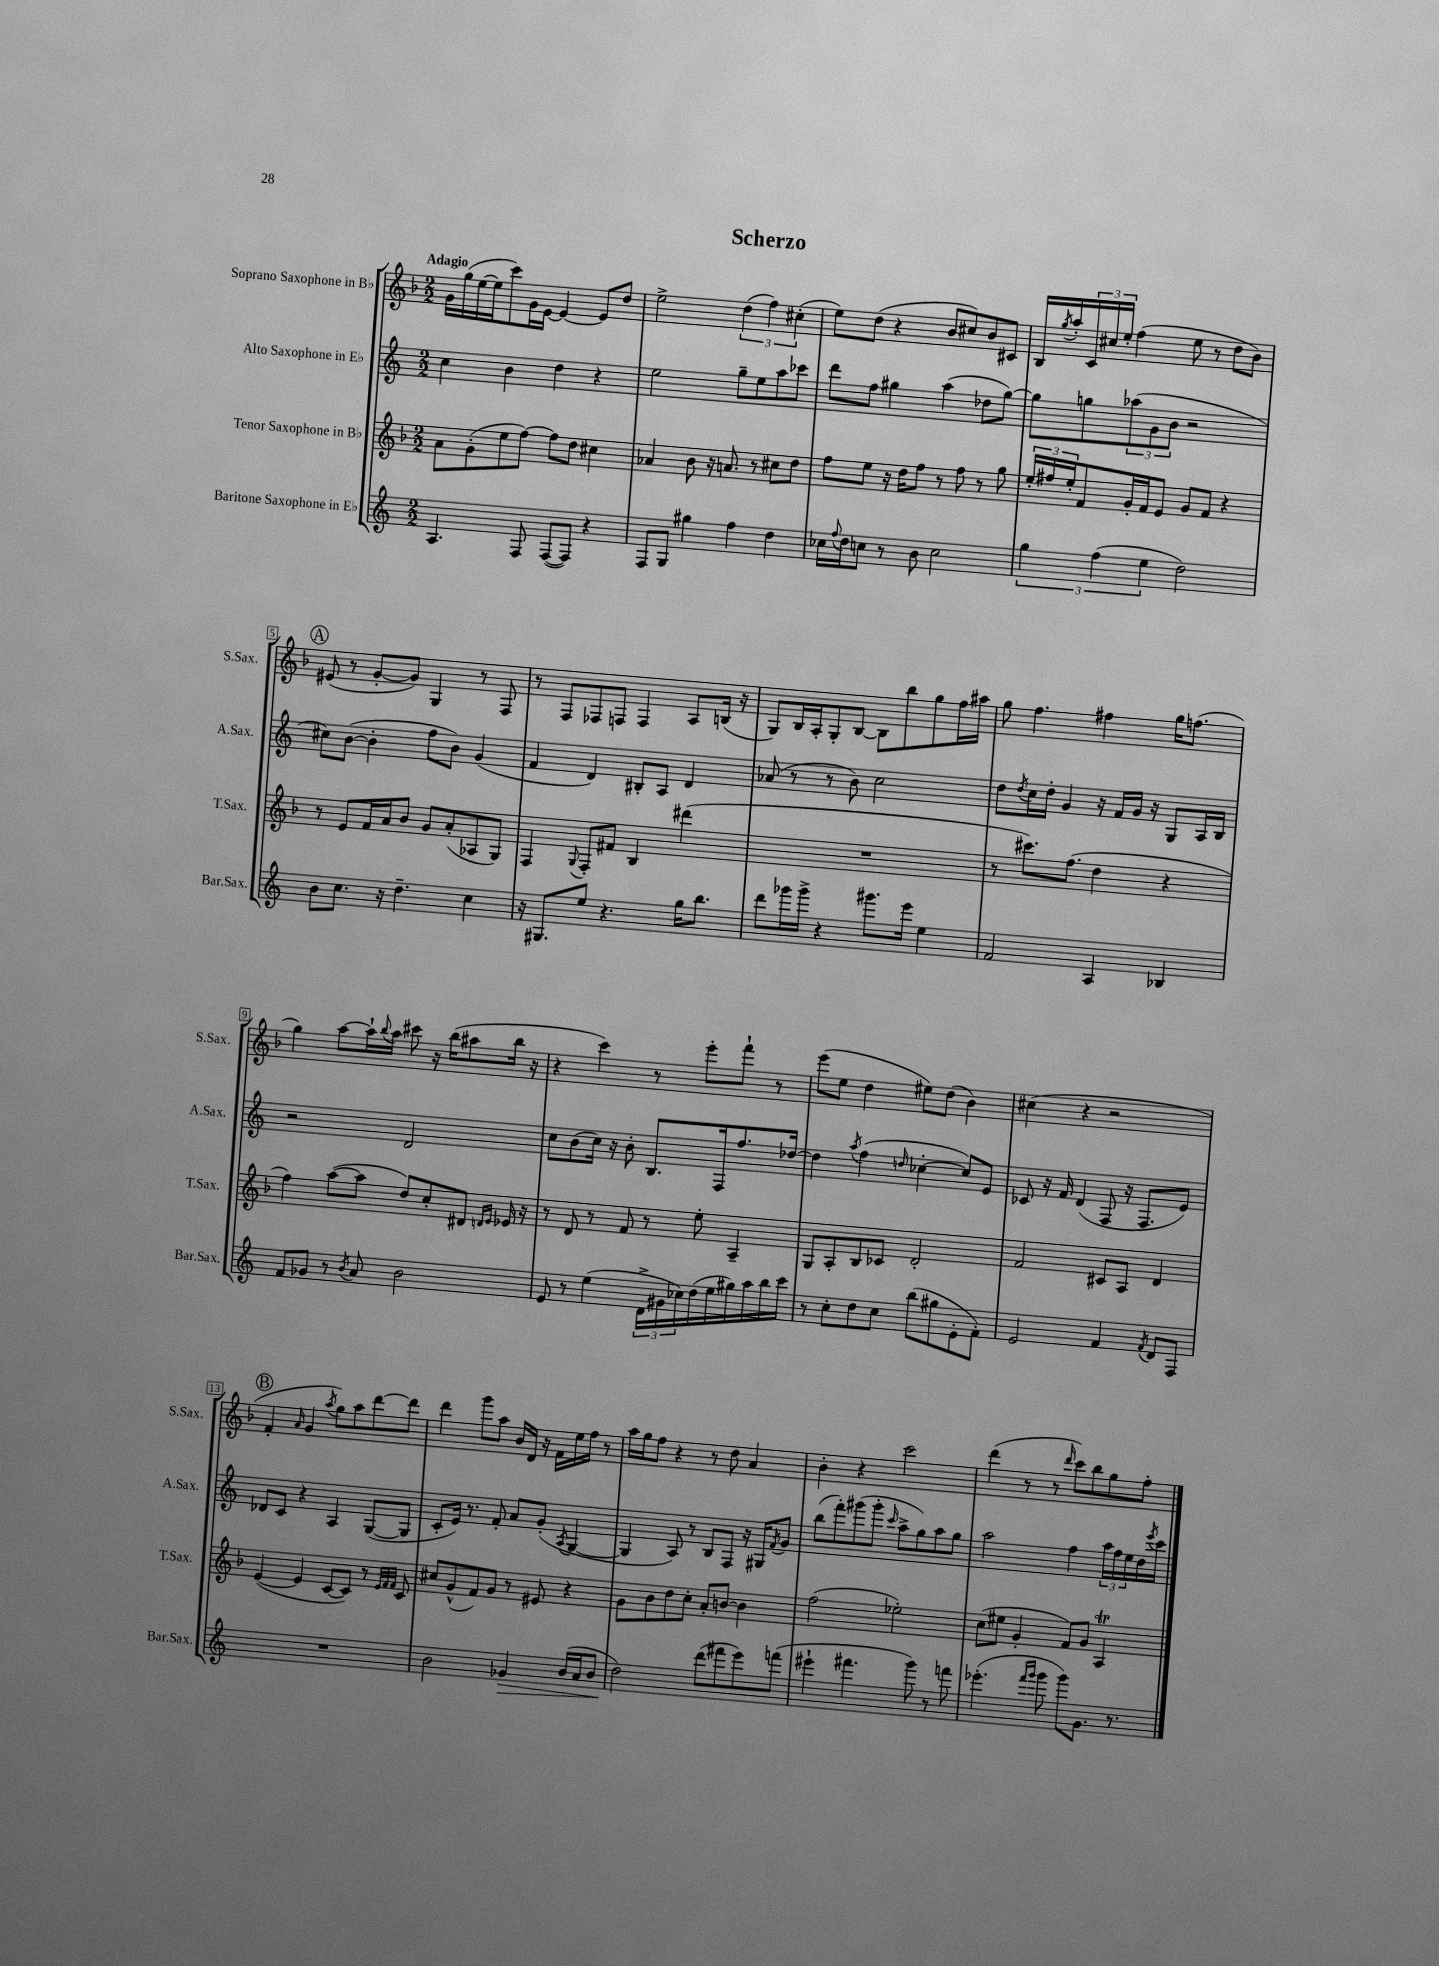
\header { title = "Scherzo" }
<<
\new StaffGroup <<
\new Staff = "s0" \with { instrumentName = "Soprano Saxophone in Bb" shortInstrumentName = "S.Sax." } {
    \clef treble \key f \major \numericTimeSignature \time 2/2 \tempo "Adagio"
    g'16 g''16( e''16~ e''16 c'''8) g'16 e'16~ e'4~ e'8 d''8 |
    e''2-> \tuplet 3/2 { d''4( f''4) cis''4-.( } |
    e''8) d''8( r4 bes'8 cis''8) bes'8 cis'8 |
    bes16 \acciaccatura { g''8 } a''16-. \tuplet 3/2 { c'16 cis''16 e''16-. } f''4( e''8 r8 d''8 bes'8) |
    \mark \markup { \circle "A" } eis'8( r8 g'8~-. g'8) g4 r8 f8 |
    r8 f8 fes8 f8 f4 a8 b16( r16 |
    g8) bes16 a16-. g8-. bes8~ bes8 bes''8 g''8 f''16 ais''16 |
    g''8 f''4. fis''4 g''16 f''8.( |
    g''4) a''8~ a''16-! \appoggiatura { bes''8 } a''16 cis'''8 r16 bes''16( ais''8 bes''16 r16 |
    r4 c'''4) r8 e'''8-. f'''8-! r8 |
    e'''8( e''8 d''4 eis''8) d''8( bes'4) |
    cis''4( r4 r2 |
    \mark \markup { \circle "B" } f'4-. \grace { a'16 } g'4 \acciaccatura { a''8 } g''8) a''8 d'''8~ d'''8 |
    d'''4 g'''8 a''8 bes'16 d'16 r16 f'16 e''16 f''16 r8 |
    a''16 g''16 f''8 r4 r8 d''8 a'4 |
    bes'4-. r4 c'''2 |
    d'''4( r8 r8 \grace { d'''16 } c'''8) bes''8 g''8 f''8-. \bar "|." |
}
\new Staff = "s1" \with { instrumentName = "Alto Saxophone in Eb" shortInstrumentName = "A.Sax." } {
    \clef treble \key c \major \numericTimeSignature \time 2/2
    c''4 b'4 d''4 r4 |
    e''2 g''8-- e''8 a''8 ces'''8 |
    d'''8 f''8 gis''4 a''4( des''8 gis''8~) |
    gis''8 g''8 \tuplet 3/2 { aes''8( g'8 b'8 } r2 |
    \mark \markup { \circle "A" } cis''8) b'8~( b'4-. f''8 b'8) g'4( |
    f'4 d'4) bis8-. a8 d'4 |
    aes'8( r8 r8 b'8) c''2 |
    d''8 \acciaccatura { d''8 } c''16 d''16-. g'4 r16 f'16 g'16 r16 g8 a16 b16 |
    r2 d'2 |
    c''8 b'8( c''16) r16 b'8-. b8. f16 f''8. des''16~ |
    des''4 \acciaccatura { a''8 } f''4( \grace { d''16 } ces''4~-. ces''8) e'8 |
    ces'8 r16 f'16 d'4( f8 r16 f8. e'8) |
    \mark \markup { \circle "B" } des'8 c'8 r4 a4 g8~( g8 |
    c'8-. e'16) r8. f'8-. a'8 g'8-.( \acciaccatura { a8 } g4~ |
    g4 a8) r8 b8 f8 r16 gis16 \acciaccatura { f'8 } g'8 |
    b''8( f'''8-.) gis'''8( gis'''8-. \grace { c'''16 } a''8-> g''8) a''8 g''8 |
    a''2 f''4 \tuplet 3/2 { a''16 f''16 e''16 } d''16 \acciaccatura { e'''8 } c'''16 \bar "|." |
}
\new Staff = "s2" \with { instrumentName = "Tenor Saxophone in Bb" shortInstrumentName = "T.Sax." } {
    \clef treble \key f \major \numericTimeSignature \time 2/2
    a'8 g'8-.( e''8 f''8~) f''8 d''8 cis''4 |
    aes'4 bes'8 r16 a'8. r8 cis''8 d''8 |
    f''8 e''8 r16 d''16 f''8 r8 f''8 r8 g''8 |
    \tuplet 3/2 { e''16-. fis''16 e''16-. } f'8 g'16-. f'16 e'8 g'8 f'8 r4 |
    \mark \markup { \circle "A" } r8 e'8 f'16 a'16 bes'8 g'8 a'8-.( aes8 g8) |
    f4 \appoggiatura { g8 } f8-. fis'8 bes4 dis'''4( |
    R1 |
    r8 cis'''8.) f''8.( d''4 r4 |
    f''4) a''8~( a''8 d''8) c''8-. dis'8 \grace { d'16 e'16 } ees'16 r16 |
    r8 d'8 r8 f'8 r8 e''8-. a4-- |
    g8 a8-. bes8 ces'8 d'2-. |
    f'2 cis'8 a8 d'4 |
    \mark \markup { \circle "B" } e'4~( e'4 c'8~ c'8) r8 \grace { e'32 f'32 f'32 } c'8 |
    cis''8 g'8-^( f'8) g'8 r8 eis'8 r4 |
    g'8 bes'8 d''8 c''8-. a'8-. b'8~ b'4 |
    f''2( ees''2-.) |
    c''8( eis''8 g'4-. f'8) g'8 a4\trill \bar "|." |
}
\new Staff = "s3" \with { instrumentName = "Baritone Saxophone in Eb" shortInstrumentName = "Bar.Sax." } {
    \clef treble \key c \major \numericTimeSignature \time 2/2
    a4. f8 f8~( f8) r4 |
    f8 g8 gis''4 f''4 d''4 |
    ces''16 \appoggiatura { f''8 } d''16 c''8 r8 b'8 c''2 |
    \tuplet 3/2 { g''4 f''4( e''4 } d''2) |
    \mark \markup { \circle "A" } b'8 c''8. r16 d''4.-- c''4 |
    r16 gis8. e''8 r4. g''16 b''8. |
    d'''8 ges'''16 ges'''16-> r4 gis'''8. e'''16 e''4 |
    f'2 a4 bes4 |
    f'8 ges'8 r8 \acciaccatura { b'8 } a'8 b'2 |
    e'8 r8 e''4( \tuplet 3/2 { d'16-> gis'16 ces''16) } d''16( e''16 gis''16) a''16 b''16 c'''16 |
    r8 c''8-. d''8 c''8 b''8( gis''8 e'8-. f'8-.) |
    e'2 f'4 \acciaccatura { f'8 } d'8 f8 |
    \mark \markup { \circle "B" } R1 |
    b'2 ges'4\> b'16( a'16 b'8 |
    d''2\!) d'''8( fis'''8 e'''8) f'''8( |
    eis'''4-! fis'''4. g'''8) r8 f'''8 |
    ees'''4.-.( \grace { f'''16 g'''16 } g'''8 g'''8) g'8. r8. \bar "|." |
}
>>
>>
\layout { \context { \Score \override BarNumber.stencil = #(make-stencil-boxer 0.1 0.3 ly:text-interface::print) } }
